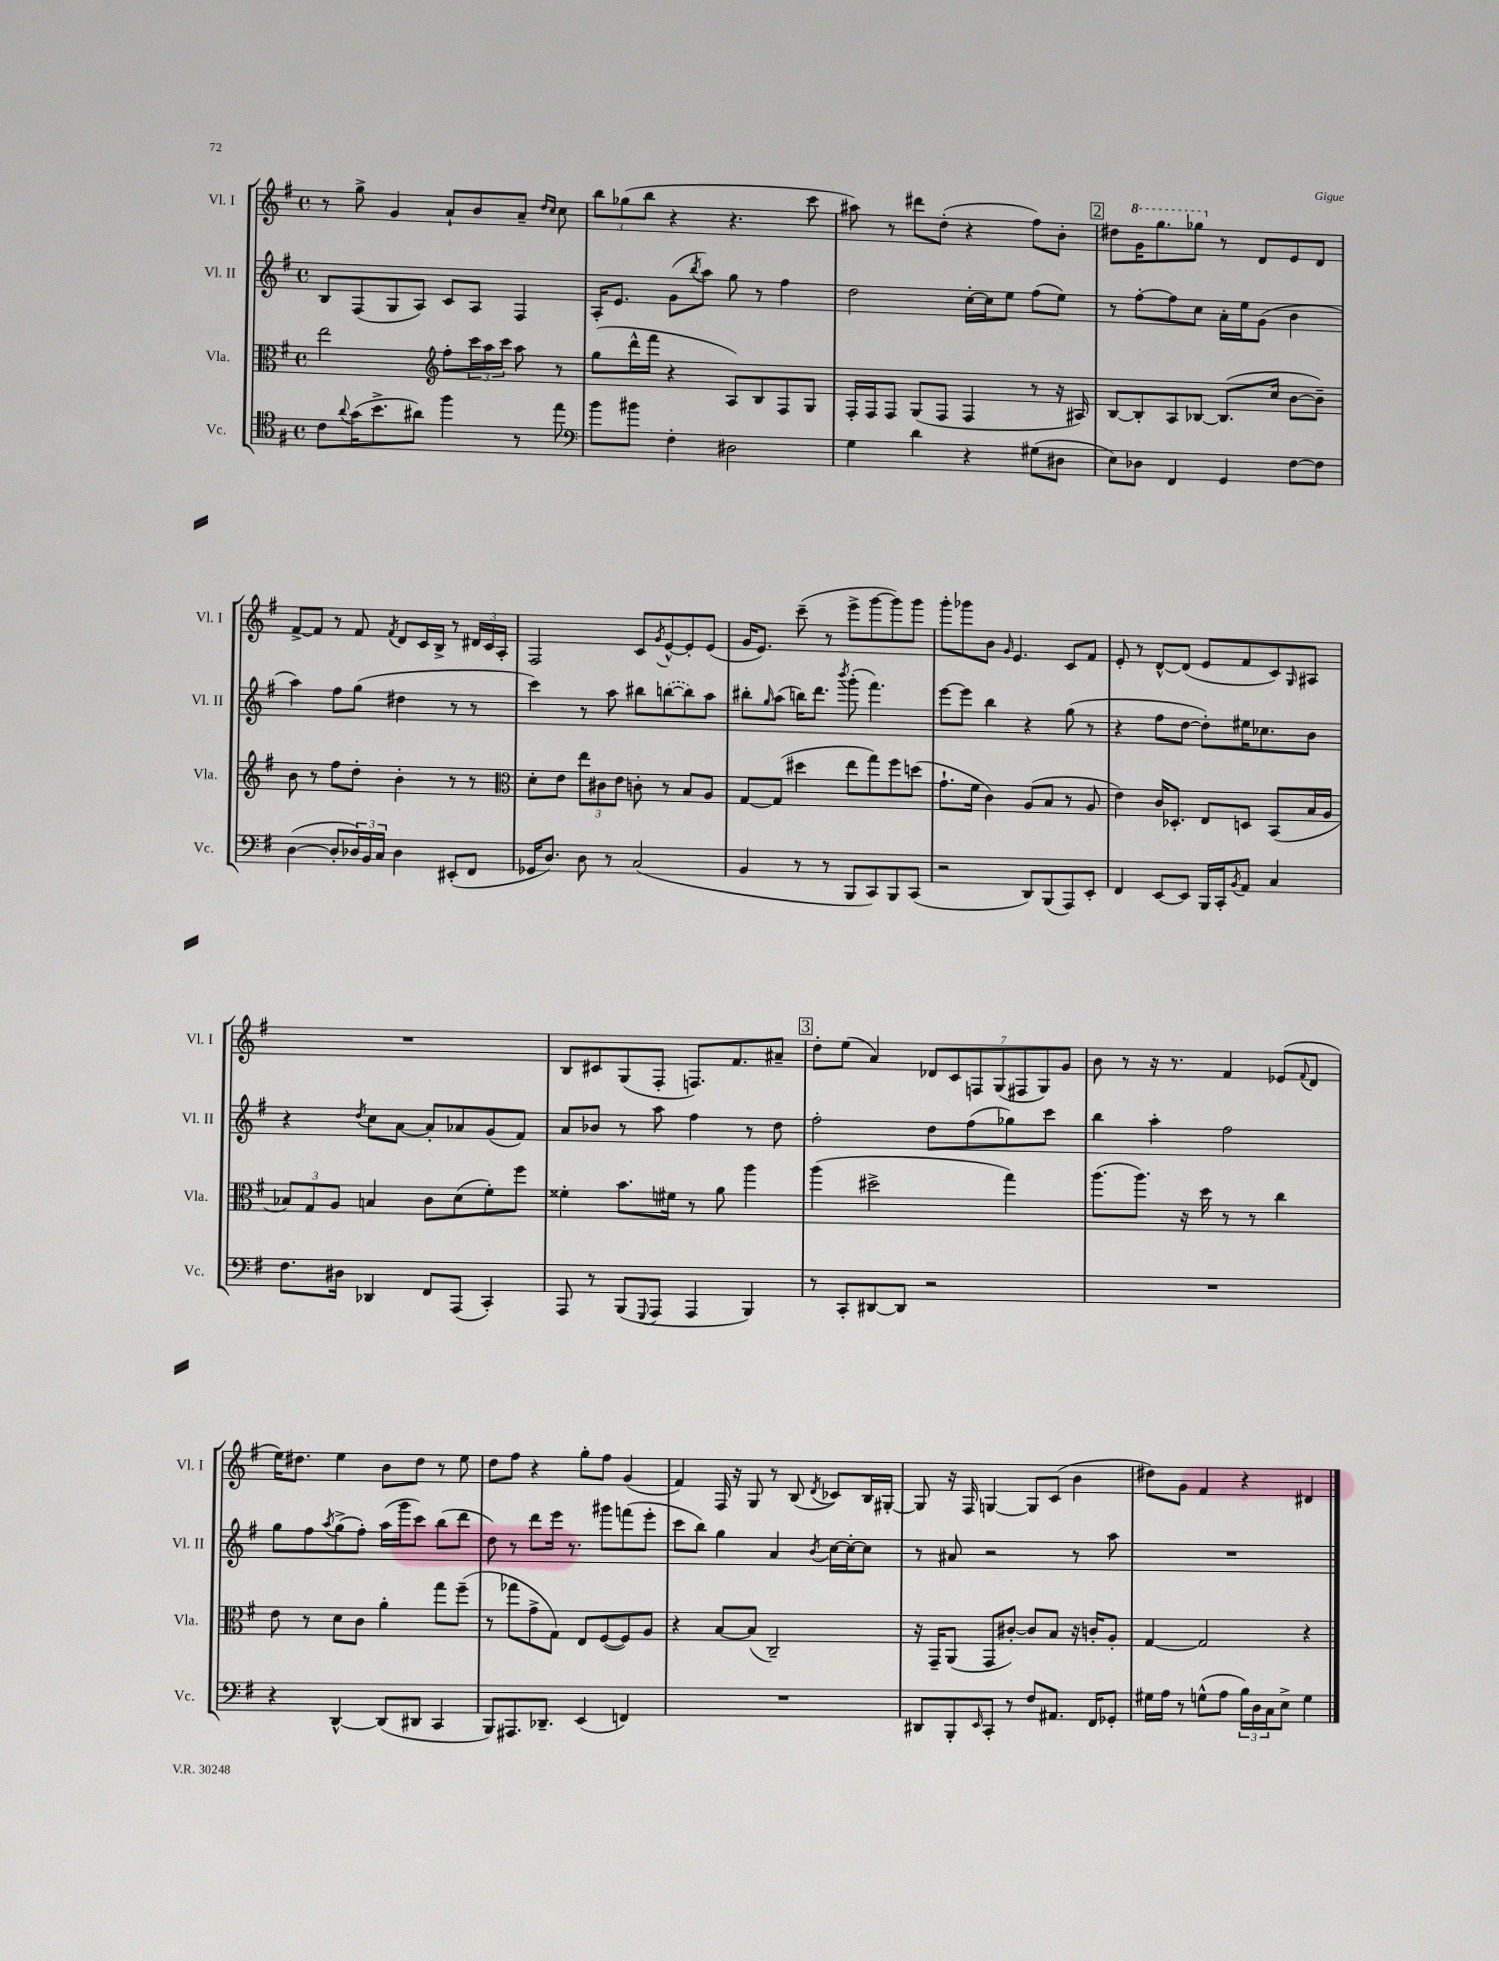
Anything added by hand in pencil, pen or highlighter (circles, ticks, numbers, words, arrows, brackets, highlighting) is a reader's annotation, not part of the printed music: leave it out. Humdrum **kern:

**kern	**kern	**kern	**kern
*part4	*part3	*part2	*part1
*staff4	*staff3	*staff2	*staff1
*I"Vc.	*I"Vla.	*I"Vl. II	*I"Vl. I
*I'Vc.	*I'Vla.	*I'Vl. II	*I'Vl. I
*clefC4	*clefC3	*clefG2	*clefG2
*k[f#]	*k[f#]	*k[f#]	*k[f#]
*M4/4	*M4/4	*M4/4	*M4/4
*met(c)	*met(c)	*met(c)	*met(c)
=10	=10	=10	=10
8c\L	2ee\	8B/L	8r
8qqa/	.	.	.
(16g\K	.	(8F#/	8gg^\
8.b^\	.	.	.
.	.	8G/	4g/
8a#X\J)	.	8A/J)	.
*	*clefG2	*	*
4ff#\	8ff#'\L	8c/L	8a`/L
.	24ccc\L	8A/J	8b/
.	24aa\	.	.
.	24ccc\JJ	.	.
8r	8aa\	4F#/	8a~/J
.	.	.	16qqdd/LL
.	.	.	16qqcc/JJ
8ee\	8r	.	8cc\
=11	=11	=11	=11
*clefF4	*	*	*
8b\L	(8gg\L	16A'/KL	12bb\L
.	.	8.e/J	.
.	.	.	(12gg-X\
8b#X\J	16ddd^^\L	.	.
.	.	.	12bb\J
.	16fff#\JJ	.	.
4F#'\	4r	(8g\L	4r
.	.	8qbb/	.
.	.	8aa\J)	.
2D#X\	8A/L)	8gg\	4.r
.	8B/	8r	.
.	8F#/	4ff#\	.
.	8G/J	.	8ccc\
=12	=12	=12	=12
4G\	16F#'/LL	2dd\	8aa#X\)
.	16F#/J	.	.
.	8F#/J	.	8r
4d\	(8G/L	.	8ddd#X\L
.	8F#/J	.	(8dd'\J
4r	4F#/	[16cc'\LL	4r
.	.	16cc\J]	.
.	.	8ee\J	.
(8G#X\L	8r	(8ff#\L	8ff#\L)
8D#X\J	16r	8ee\J)	8b'\J
.	16A#X/)	.	.
!!LO:REH:place=s1:t=2
=13	=13	=13	=13
8E\L)	[8B/L	8r	8dd#X\L
*	*	*	*8va
8D-X\J	8B'/]	[8ff#'\L	16gg\K
.	.	.	8.ggg\
4FF#/	8A/	8ff#\]	.
.	[8B-X/J	8cc\J	8ggg-X\J
*	*	*	*X8va
4GG/	(8.B-/L]	16a'\LL	8r
.	.	16ee\J	.
.	.	(8g\J	8d/L
.	16cc/Jk	.	.
[8F#\L	[8b\L	4b\	8e/
8F#\J]	8b~\J])	.	8d/J
!!LO:LB:g=z
=14	=14	=14	=14
([4D\	8b\	4aa\)	[8f#^/L
.	8r	.	8f#/J]
8D'/L]	8ff#\L	8ff#\L	8r
24D-X/L)	8dd'\J	(8gg\J	8f#/
24BB/	.	.	.
24C/JJ	.	.	.
.	.	.	8qf#/
4D-\	4b'\	4dd#X\	8d/L
.	.	.	16c/L
.	.	.	16B^/JJ
(8EE#X'/L	8r	8r	8r
8FF#/J	8r	8r	24d#X/LL
.	.	.	24c/
.	.	.	24A'/JJ
=15	=15	=15	=15
*	*clefC3	*	*
16GG-X/KL	8d'\L	4ccc\)	2F#/
8.D/J)	.	.	.
.	8e\J	.	.
8D\	12ee\L	8r	.
.	12c#X\	.	.
8r	.	8aa\	.
.	12e\J	.	.
(2C/	8cn'\	8bb#X\L	8c/L
.	.	.	8qg/
.	8r	([8bbn\	[8e^^/
.	8B/L	8bb\])	8e'/]
.	8A/J	8aa\J	(8e/J
=16	=16	=16	=16
4BB/	[8G/L	8bb#X'\L	16g/KL
.	.	.	8.e/J)
.	.	16qqgg/	.
.	(8G/J]	(8aa\J	.
8r	4dd#X\	16bbn\KL)	(8ccc~\
.	.	8.ddd\J	.
8r	.	.	8r
.	.	8qbbb/	.
8BBB/L	8ee\L	(8ggg'\	8eee^\L
8CC/)	8gg\)	4.fff#\)	[8ggg\
8BBB/	8ff#\	.	8ggg\])
(8CC/J	(8ddn\J	.	8ggg\J
=17	=17	=17	=17
2r	8.g`\L	[8eee\L	8ggg'\L
.	.	8eee\J]	8ggg-X\
.	16f#\Jk	.	.
.	4c\)	4bb\	8b\J
.	.	.	16qqg/
.	.	.	4.e/
8DD/L)	(8A/L	4r	.
(8BBB/	8B/J	.	.
8AAA/)	8r	(8gg\	8c/L
8EE'/J	8A/	8r	8f#/J
=18	=18	=18	=18
4FF#/	4e\)	4r	8e'/
.	.	.	8r
[8EE/L	16c/KL	8ff#\L	[8d^^/L
.	8.D-X'/J	.	.
8EE/J]	.	[8dd\J	(8d/J]
16BBB/LL	8E/L	8dd'\L])	8e/L
16CC'/J	.	.	.
8qBB/	.	.	.
8AA/J	8Dn/J	16ee#X\K	8f#/
.	.	8.cc-X\	.
4C/	(8BB/L	.	8c/)
.	.	.	16qqG/
.	16B/L	8b\J	8A#X/J
.	16A/JJ	.	.
!!LO:LB:g=z
=19	=19	=19	=19
8.F#\L	12B-X/L)	4r	1r
.	12G/	.	.
.	12A/J	.	.
16D#X\Jk	.	.	.
.	.	8qdd/	.
4DD-X/	4Bn/	8cc\L	.
.	.	[8a\J	.
8FF#/L	8c\L	8a'/L]	.
(8AAA/J	(8d\	8a-X/	.
4CC'/)	8f#'\)	(8g/	.
.	8ff#\J	8f#/J)	.
=20	=20	=20	=20
8AAA/	4f##X'\	8a/L	8B/L
8r	.	8b-X/J	8c#X/
(8BBB/L	8.b\L	8r	(8G/
8qqGGG/	.	.	.
8AAA/J	.	8aa\	8F#'/J
.	16f#X\Jk	.	.
4AAA/	8r	4ff#\	8.Fn/L)
.	8a\	.	.
.	.	.	8.f#/
4BBB/)	4aa\	8r	.
.	.	8dd\	8a#X~/J
!!LO:REH:place=s1:t=3
=21	=21	=21	=21
8r	(4aa\	2ff#'\	8dd'\L
8CC'/L	.	.	(8ee\J
[8DD#X/	2dd#X^\	.	4a/)
8DD#/J]	.	.	.
2r	.	8dd\L	14d-X/L
.	.	.	14c/
.	.	(8ff#\	.
.	.	.	14Fn/
.	.	.	(14G/
.	4gg\)	8gg-X\)	.
.	.	.	14F#X/
.	.	.	14G/)
.	.	8ccc\J	.
.	.	.	14g/J
=22	=22	=22	=22
1r	(8.aa\L	4bb\	8b\
.	.	.	8r
.	8.aa\J)	.	.
.	.	4aa'\	16r
.	.	.	8.r
.	16r	.	.
.	16dd\	.	.
.	8r	2ff#\	4f#/
.	8r	.	.
.	4cc\	.	(8e-X/L
.	.	.	8qqf#/
.	.	.	8d/J
!!LO:LB:g=z
=23	=23	=23	=23
4r	8e\	8gg\L	16ee\KL)
.	.	.	8.dd#X\J
.	8r	8ff#\	.
.	.	8qaa/	.
[4DD^^/	8d\L	(8gg^\	4ee\
.	8c\J	8ff#'\J)	.
(8DD/L]	4a'\	(16aa\LL	8b\L
.	.	16ggg\J	.
8DD#X/J	.	8ccc\J)	8dd#\J
4CC/	8gg\L	(8bb\L	8r
.	(8ff#~\J	8ddd\J	8ee\
=24	=24	=24	=24
8BBB/L)	8r	8dd\)	8dd\L
8.AAA#X/	8gg-X\L	8r	8ff#\J
.	8g^\	8ddd\L	4r
8.DD-X~/J	.	.	.
.	8G\J)	16eee\Jk	.
.	.	8.r	.
(4EE/	8E/L	.	8gg'\L
.	([8F#/	8ggg#X\L	8ff#\J
4FFn/)	8F#/])	(8fffn\	(4g/
.	8A/J	8eee'\J	.
=25	=25	=25	=25
1r	4r	8ccc\L	4f#/)
.	.	8bb\J)	.
.	[8B/L	4gg\	16F#/
.	.	.	16r
.	(8B/J]	.	8G/
.	2C~/)	4a/	8r
.	.	.	(8B/
.	.	8qb/	8qd/
.	.	[16cc\LL	8c-X/L)
.	.	16cc'\J_	.
.	.	8cc\J]	16B/L
.	.	.	[16G#X'/JJ
=26	=26	=26	=26
8DD#X/L	16r	8r	8G#/]
.	16GG~/KL	.	.
8BBB'/	(8AA/J	8a#X/	16r
.	.	.	16F#/
16qqEE/	.	.	.
8CC'/J	8GG/L	2r	[4Gn/
8r	[8c#X'/J)	.	.
8F#/L	8c#/L]	.	8G/L]
8.AA#X/J	8B/J	.	(8c/J
.	16r	8r	4b\
16FF#/KL	16cn'/KL	.	.
8GG-X'/J	8A'/J	8aa\	.
=27	=27	=27	=27
16G#X\LL	[4G/	1r	8dd#X\L)
16A\JJ	.	.	.
8r	.	.	8g\J
(8Gn^^\L	2G/]	.	4f#/
8A\J	.	.	.
24B\LL)	.	.	4r
24D\	.	.	.
24C\J	.	.	.
8E^\J	.	.	.
4G\	4r	.	4d#X/
==	==	==	==
*-	*-	*-	*-
